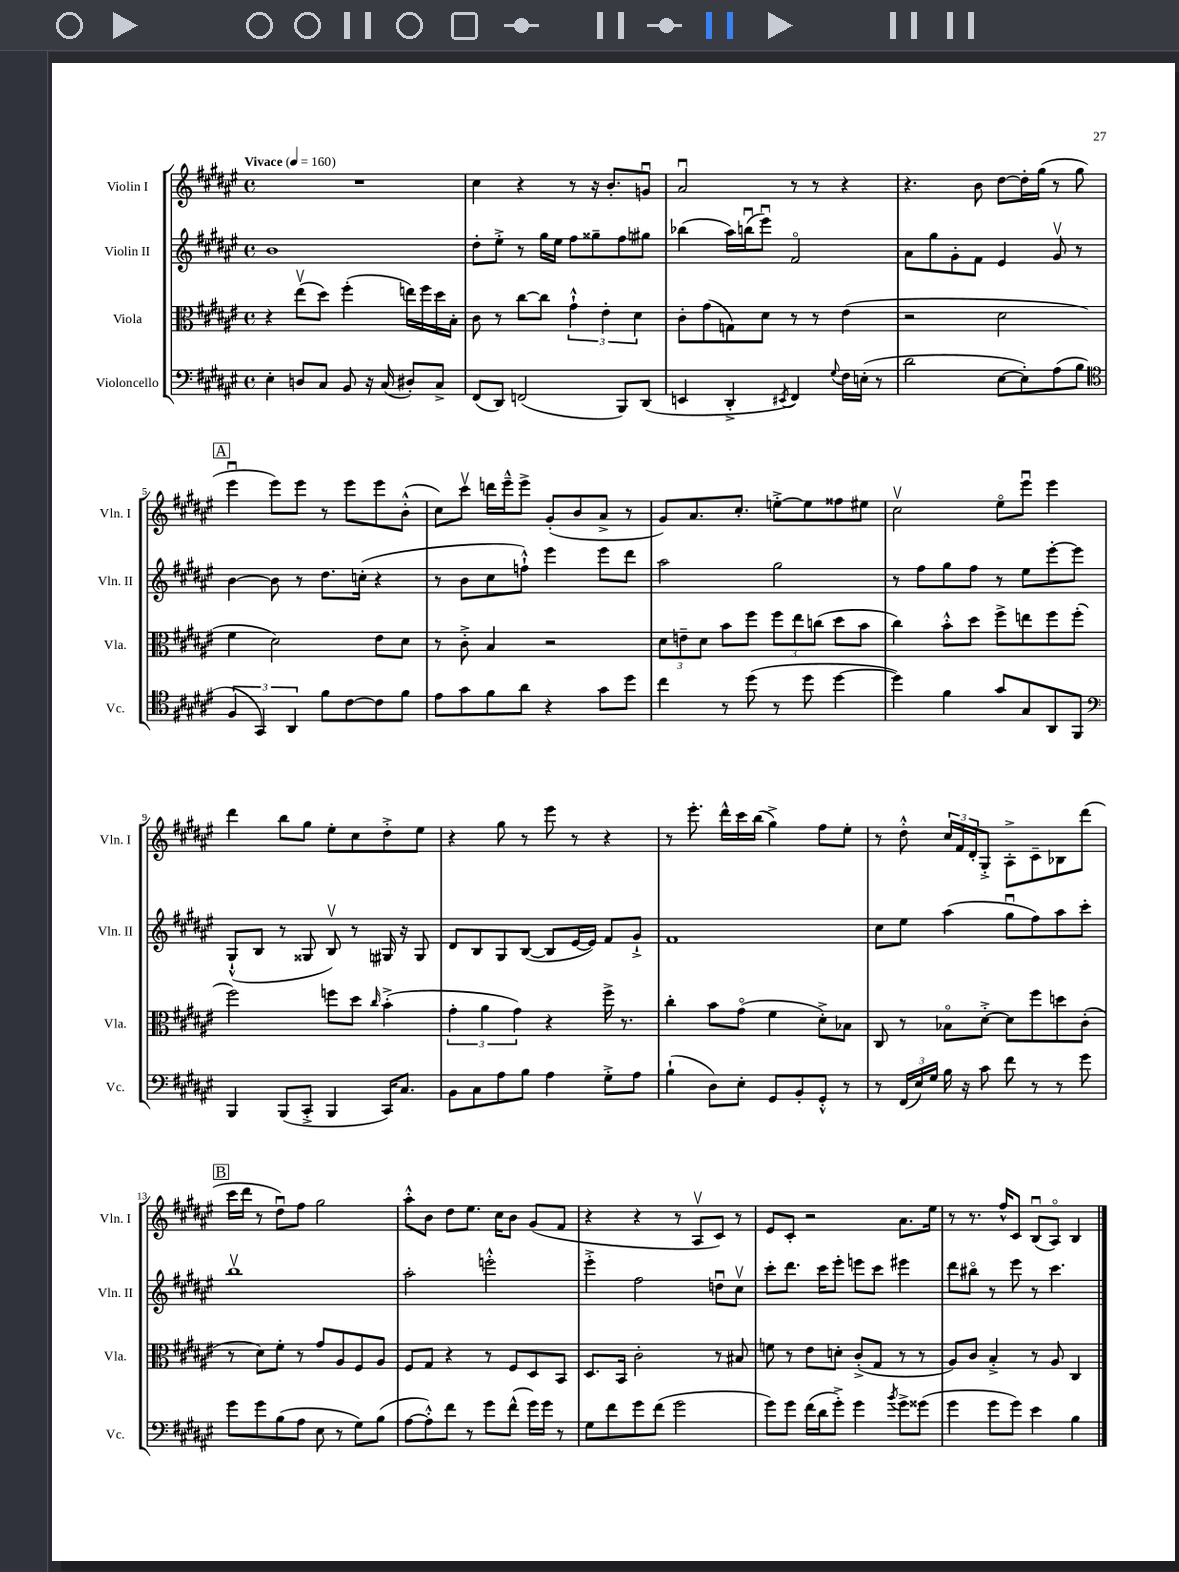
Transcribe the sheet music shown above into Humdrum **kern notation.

**kern	**kern	**kern	**kern
*staff4	*staff3	*staff2	*staff1
*clefF4	*clefC3	*clefG2	*clefG2
*k[f#c#g#d#a#e#]	*k[f#c#g#d#a#e#]	*k[f#c#g#d#a#e#]	*k[f#c#g#d#a#e#]
*M4/4	*M4/4	*M4/4	*M4/4
*met(c)	*met(c)	*met(c)	*met(c)
*MM160	*MM160	*MM160	*MM160
4E#'\	4r	1b	1r
8D/L	(8ee#v\L	.	.
8C#/J	8dd#\J)	.	.
8BB/	(4ff#'\	.	.
16r	.	.	.
(16C#/	.	.	.
8D#'/L)	16ee\LL)	.	.
.	16ff#\	.	.
8C#^/J	16dd#\	.	.
.	16B'\JJ	.	.
=	=	=	=
(8FF#/L	8c#\	8dd#'\L	4cc#\
8DD#/J)	8r	8ee#'^\J	.
(2FF/	[8cc#\L	8r	4r
.	8cc#\]J	16gg#\LL	.
.	.	16ee#\JJ	.
.	6g#`^^\	8ff#\L	8r
.	.	8gg##~\	16r
.	6e#'\	.	.
.	.	.	8.b'/L
8BBB/L)	.	8ff#\	.
.	6d#\	.	.
(8DD#/J	.	8gg#\J	8gu/J
=	=	=	=
4EE/	8c#'\L	(4bb-\	2a#u/
.	(8g#\	.	.
4DD#'^/	8G\)	16aa#\LL)	.
.	.	(16bbu\J	.
.	8d#\J	8eee#u\J)	.
8qEE#/	.	.	.
4FF#/)	8r	2f#o/	8r
.	8r	.	8r
8qqG#/	.	.	.
16F#\LL	(4e#\	.	4r
(16E'\JJ	.	.	.
8r	.	.	.
=	=	=	=
2d#\	2r	8a#\L	4.r
.	.	8gg#\	.
.	.	8g#'\	.
.	.	8f#\J	8b\
[8E#\L	2d#\	4e#/	[8dd#\L
8E#'\])	.	.	16dd#'\]L
.	.	.	(16gg#\JJ
(8A#\	.	8g#v/	8r
8B\J	.	8r	8gg#\
=	=	=	=
*clefC4	*	*	*
6F#/	4f#\	[4b\	4eee#u\
6GG#/)	.	.	.
.	2d#\)	8b\]	8eee#\L)
6AA#/	.	.	.
.	.	8r	8eee#\J
8f#\L	.	8.dd#\L	8r
[8c#\	.	.	8eee#\L
.	.	(16cc'\Jk	.
8c#\]	8e#\L	4r	8eee#\
8f#\J	8d#\J	.	(8b'^^\J
=	=	=	=
8e#\L	8r	8r	8cc#\L)
8g#\	8c#'^\	8b\L	8ccc#v\J
8f#\	4B/	8cc#\	16ddd\LL
.	.	.	16eee#~^^\J
8a#\J	.	8ff`^^\J)	8eee#^\J
4r	2r	4eee#\	(8g#'/L
.	.	.	8b/
8g#\L	.	8eee#\L	8a#^/J
8dd#\J	.	8ddd#\J	8r
=	=	=	=
4cc#\	12d#\L	2aa#\	8g#/L)
.	12e~\	.	.
.	.	.	8.a#/
.	12d#\J	.	.
8r	8b\L	.	.
.	.	.	8.cc#'/J
(8dd#\	8ff#\J	.	.
8r	12ff#\L	2gg#\	[8ee'^\L
.	12ee#\	.	.
8dd#\	.	.	8ee\]
.	(12cc\J	.	.
[4dd#\	8dd#\L	.	8ff##\
.	8b\J	.	8ee#\J
=	=	=	=
4dd#\])	4cc#\)	8r	2cc#v\
.	.	8ff#\L	.
4f#\	8b'^^\L	8gg#\	.
.	8dd#\J	8ff#\J	.
8g#/L	8ff#^\L	8r	8ee#o\L
8G#/	8ee\	8ee#\L	8eee#u\J
8AA#/	8ff#\	[8eee#'\	4eee#\
8FF#/J	(8ff#'\J	8eee#\]J	.
=	=	=	=
*clefF4	*	*	*
4BBB/	2ff#\)	(8G#`^^/L	4ddd#\
.	.	8B/J	.
(8BBB/L	.	8r	8bb\L
8CC#'^/J	.	8G##/	8gg#\J
4BBB/	8ff\L	8Bv/)	8ee#'\L
.	8dd#\J	8r	8cc#\
.	16qqcc#/	.	.
16CC#/LK)	(4b'^\	16G#/	8dd#'^\
8.C#/J	.	16r	.
.	.	8G#/	8ee#\J
=	=	=	=
8BB\L	6g#'\	8d#/L	4r
8C#\	.	8B/	.
.	6a#\	.	.
8A#\	.	8G#/	8gg#\
.	6g#\)	.	.
8B\J	.	([8B/J	8r
4A#\	4r	8B/]L	8eee#\
.	.	[16e#/L	8r
.	.	16e#/]JJ)	.
8G#'^\L	16ff#^\	8f#/L	4r
.	8.r	.	.
8A#\J	.	8g#`^/J	.
=	=	=	=
(4B`\	4cc#'\	1f#	8r
.	.	.	8.eee#'\
8D#\L)	8b\L	.	.
.	.	.	16ddd#^^\LL
8E#'\J	(8g#o\J	.	16ccc#\
.	.	.	(16bb\JJ
8GG#/L	4f#\	.	4gg#^\)
8BB'/	.	.	.
8GG#'^^/J	8d#'^\L)	.	8ff#\L
8r	8B-\J	.	8ee#'\J
=	=	=	=
8r	8C#/	8cc#\L	8r
(24FF#/LL	8r	8ee#\J	8dd#'^^\
24E#/)	.	.	.
24G#/JJ	.	.	.
16B\	8B-o\L	(4aa#\	24cc#/LL
.	.	.	24f#/
16r	.	.	.
.	.	.	24d#'/J
8c#\	[8d#'^\J	.	8G#'^/J
8f#\	8d#\]L	8gg#u\L	8A#'^\L
8r	8ff#\	8ff#\)	8c#~\
8r	8dd\	8aa#\	8B-\
8g#\	(8c#'\J	8ccc#'\J	(8ddd#\J
=	=	=	=
8g#\L	8r	1bbv	16ccc#\LL
.	.	.	16ddd#\JJ
8g#\	8d#\L)	.	8r
(8B\	8f#'\J	.	8dd#u\L)
8A#\J	8r	.	8ff#\J
8E#\	8g#/L	.	2gg#\
8r	8A#/	.	.
8G#\L)	8F#/	.	.
(8B\J	8A#/J	.	.
=	=	=	=
[8A#\L	8F#/L	2aa#'\	8aa#'^^\L
8A#'^^\])	8G#/J	.	8b\J
8f#\J	4r	.	8dd#\L
8r	.	.	8.ee#\J
8g#\L	8r	2eee'^^\	.
.	.	.	16cc#\LK
(8f#^^\J	8F#/L	.	8b\J
16g#\LL)	8D#/	.	(8g#/L
16g#\JJ	.	.	.
8r	8BB/J	.	8f#/J
=	=	=	=
8G#\L	8.D#/L	4eee#'^\	4r
8f#\	.	.	.
.	16BB/Jk	.	.
8g#\	2c#'\	2ff#\	4r
(8f#\J	.	.	.
2g#\	.	.	8r
.	.	.	8A#v/L
.	8r	8ddu\L	8c#/J)
.	8B#/	8cc#v\J	8r
=	=	=	=
8g#\L)	8f\	8ccc#'\L	8e#/L
8g#\J	8r	8.ddd#\J	8c#'/J
(16f#\LL	8e#\L	.	2r
16d#\J	.	16ccc#\LK	.
8g#'^\J)	8d'\J	8eee#'\J	.
4g#\	(8c#'^/L	8eee\L	.
.	8G#/J	8ccc#\J	.
8qb/	.	.	.
8g#^\L	8r	4eee#\	8.a#\L
(8g##\J	8r	.	.
.	.	.	16ee#\Jk
=	=	=	=
4g#\	8A#/L)	8ddd#\L	8r
.	8c#/J	8bb#o\J	8.r
8g#\L	4B'^/	8r	.
.	.	.	16ff#^^/LK
8g#\J)	.	8eee#\	8c#/J
4e#\	8r	8r	(8Bu/L
.	8A#/	4.ccc#\	8A#o/J)
4B\	4C#/	.	4B/
==	==	==	==
*-	*-	*-	*-
